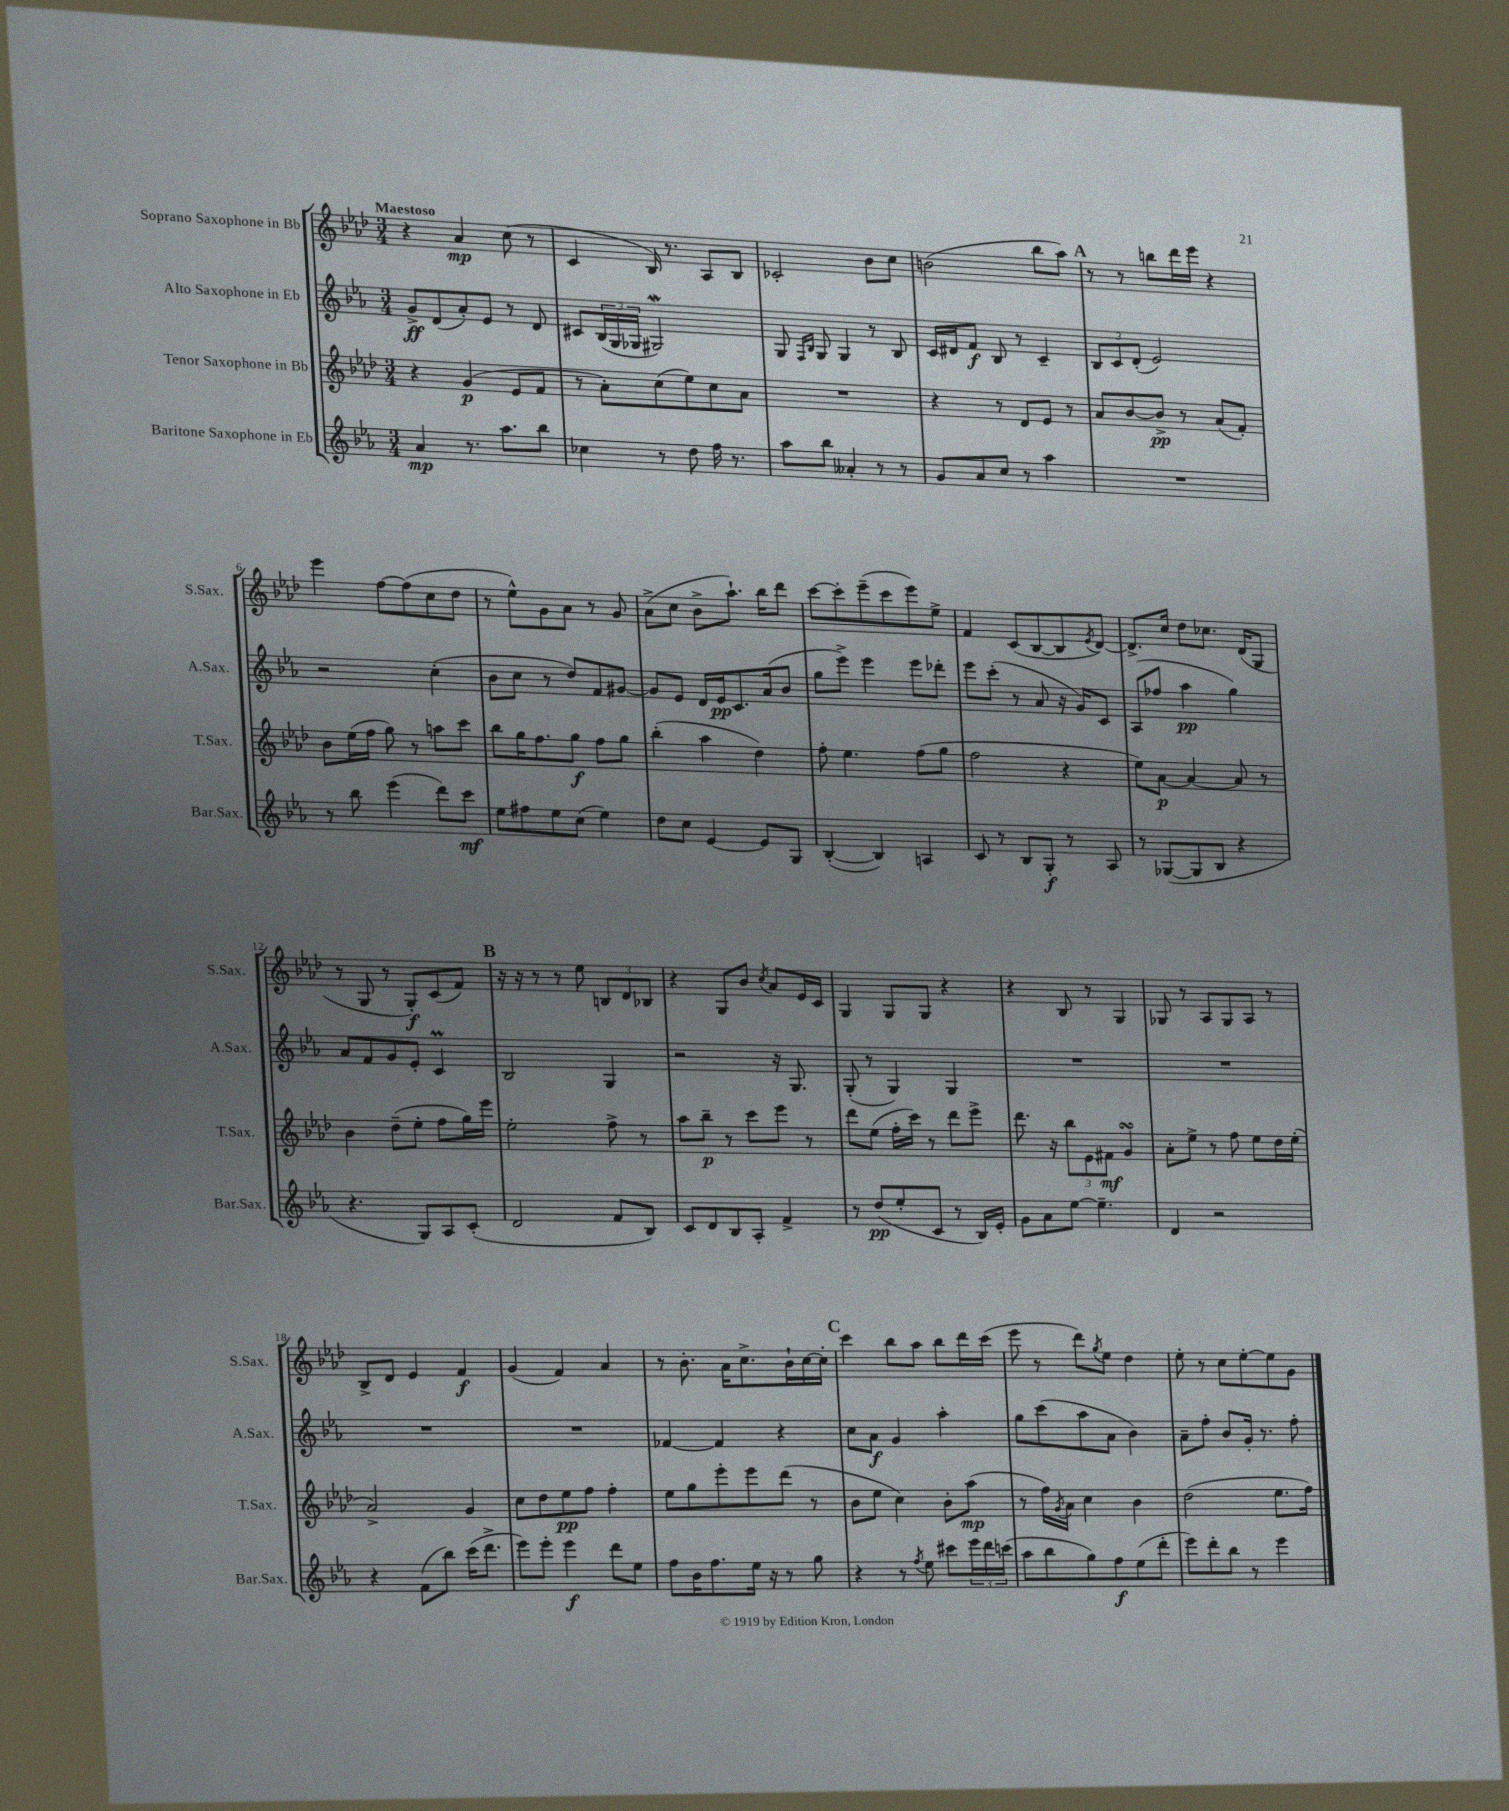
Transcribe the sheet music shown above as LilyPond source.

<<
\new StaffGroup <<
\new Staff = "s0" \with { instrumentName = "Soprano Saxophone in Bb" shortInstrumentName = "S.Sax." } {
    \clef treble \key aes \major \numericTimeSignature \time 3/4 \tempo "Maestoso"
    r4 aes'4\mp c''8( r8 |
    c'4 bes16) r8. aes8 bes8 |
    ces'2-. bes'8 c''8 |
    b'2( bes''8 aes''8) |
    \mark \markup { \bold "A" } r8 r8 b''8 des'''16 ees'''16 r4 |
    ees'''4 f''8~ f''8( c''8 des''8 |
    r8 ees''8-^) g'8 aes'8 r8 g'8 |
    aes'8->( c''8 bes'8-> aes''8.-!) bes''16 des'''8 |
    c'''8~ c'''8-. ees'''8--( c'''8 ees'''8) ees''8-> |
    f'4 c'8( bes8~ bes8 \acciaccatura { ees'8 } des'8~) |
    des'8.-> c''16 des''8 ces''8. des'16( g8 |
    r8 g8 r8 g8-.\f) c'8( f'8) |
    \mark \markup { \bold "B" } r16 r16 r8 r8 ees''8 \tuplet 3/2 { b8 des'8 bes8 } |
    r4 g8 bes'8 \acciaccatura { c''8 } aes'8 ees'16 c'16 |
    g4 g8 g8 r4 |
    r4 bes8 r8 g4 |
    ges8 r8 aes8 ges8 aes8 r8 |
    bes8-> des'8 ees'4 f'4\f |
    g'4( f'4) aes'4 |
    r8 bes'8.-. aes'16 c''8.-> bes'16-! c''16~ c''16-. |
    \mark \markup { \bold "C" } c'''4 bes''8 aes''8 bes''8 des'''16 c'''16( |
    ees'''8 r8 des'''8) \acciaccatura { g''8 } ees''8 des''4 |
    ees''8-. r8 c''8 ees''8~-. ees''8 g'8 \bar "|." |
}
\new Staff = "s1" \with { instrumentName = "Alto Saxophone in Eb" shortInstrumentName = "A.Sax." } {
    \clef treble \key ees \major \numericTimeSignature \time 3/4
    g'8->\ff d'8( aes'8-.) ees'8 r8 d'8 |
    cis'8 \tuplet 3/2 { bes16( g16 ges16 } gis2\mordent) |
    g8 \grace { f16 bes16 } g8 g4 r8 bes8 |
    c'16 dis'16 f'8\f bes8 r8 c'4-- |
    \mark \markup { \bold "A" } \tuplet 3/2 { bes8 c'8 d'8-.( } ees'2) |
    r2 c''4-.( |
    bes'8 c''8 r8 d''8) f'8 gis'8~ |
    gis'8 ees'8 d'16 ees'16\pp c'8. aes'16( bes'8 |
    g''8 ees'''8->) ees'''4 ees'''8 des'''8-. |
    ees'''8 c'''8-.( r8 aes'8 r16 g'16) c'8 |
    aes8( fes''8 aes''4\pp g''4) |
    aes'8 f'8 g'8 ees'8-. c'4\prall |
    \mark \markup { \bold "B" } bes2 g4 |
    r2 r16 g8. |
    g8-.( r8 g4) g4 |
    R2. |
    R2. |
    R2. |
    R2. |
    fes'4~ fes'4 r4 |
    \mark \markup { \bold "C" } c''8 aes'8\f g'4 aes''4-. |
    g''8 c'''8( aes''8 aes'8 bes'4) |
    aes'8-- f''8-. bes'8 g'16-. r8. f''8-. \bar "|." |
}
\new Staff = "s2" \with { instrumentName = "Tenor Saxophone in Bb" shortInstrumentName = "T.Sax." } {
    \clef treble \key aes \major \numericTimeSignature \time 3/4
    r4 g'4\p( ees'8 f'8 |
    r8 aes'8-.) c''8( ees''8) c''8 aes'8 |
    R2. |
    r4 r8 des'8 ees'8 r8 |
    \mark \markup { \bold "A" } aes'8 bes'8~ bes'8->\pp r8 aes'8( f'8-.) |
    bes'8 ees''16( f''16 g''8) r8 a''8 c'''8 |
    bes''8 g''16 f''8. g''8\f f''8 g''8 |
    bes''4-.( aes''4 des''4) |
    f''8-. ees''4. f''8( g''8 |
    f''2 r4 |
    ees''8) aes'8~\p aes'4~ aes'8 r8 |
    bes'4 des''8--( ees''8-. f''8 g''16) ees'''16 |
    \mark \markup { \bold "B" } ees''2-. f''8-> r8 |
    aes''8 bes''8--\p r8 c'''8 ees'''8 r8 |
    des'''8 ees''8( f''16-. c'''16) r8 des'''8 ees'''8-> |
    des'''8. r16 \tuplet 3/2 { bes''8 ees'8 fis'8\mf } g'4\turn |
    aes'8-. ees''8-> r8 f''8 ees''8 des''16 ees''16-.( |
    aes'2->) g'4 |
    c''8 des''8 ees''8\pp f''8 f''4-. |
    ees''8 g''8 ees'''8-. ees'''8 des'''8( r8 |
    \mark \markup { \bold "C" } bes'8 ees''8 c''4) bes'8-. aes''8\mp( |
    r8 f''16) \acciaccatura { g'8 } aes'16 c''4 bes'4 |
    des''2( ees''8. f''16) \bar "|." |
}
\new Staff = "s3" \with { instrumentName = "Baritone Saxophone in Eb" shortInstrumentName = "Bar.Sax." } {
    \clef treble \key ees \major \numericTimeSignature \time 3/4
    aes'4\mp r8. aes''8. bes''8 |
    ces''4 r8 d''8 f''16 r8. |
    aes''8 bes''8 aeses'4-. r8 r8 |
    g'8 aes'8 c''8 r8 aes''4 |
    \mark \markup { \bold "A" } R2. |
    r8 bes''8 ees'''4( d'''8) c'''8\mf |
    ees''8 fis''8 ees''8 c''8( ees''4) |
    d''8 c''8 ees'4~ ees'8 g8 |
    bes4~-.( bes4) a4 |
    c'8 r8 bes8 g8-.\f r8 aes8 |
    r8 ges8~( ges8 bes8 r4 |
    r4. g8) aes8 c'8-.( |
    \mark \markup { \bold "B" } d'2 f'8 bes8) |
    c'8 d'8 bes8 aes8-. f'4-> |
    r8 d''8\pp( ees''8-. c'8 r8 bes16) ees'16-. |
    g'8 aes'8 ees''8~ ees''4.-- |
    d'4 r2 |
    r4 f'8( bes''8) c'''16( d'''8.-> |
    ees'''8) ees'''8-. ees'''4\f d'''8 ees''8 |
    f''8 bes'16 f''8. ees''16 r16 r8 g''8 |
    \mark \markup { \bold "C" } r4 r8 \acciaccatura { f''8 } ees''8 cis'''8 \tuplet 3/2 { ees'''16 d'''16 c'''16( } |
    aes''8 bes''8 g''8) f''8\f ees''8( d'''8-. |
    ees'''8) d'''8-. bes''8 r8 ees'''4 \bar "|." |
}
>>
>>
